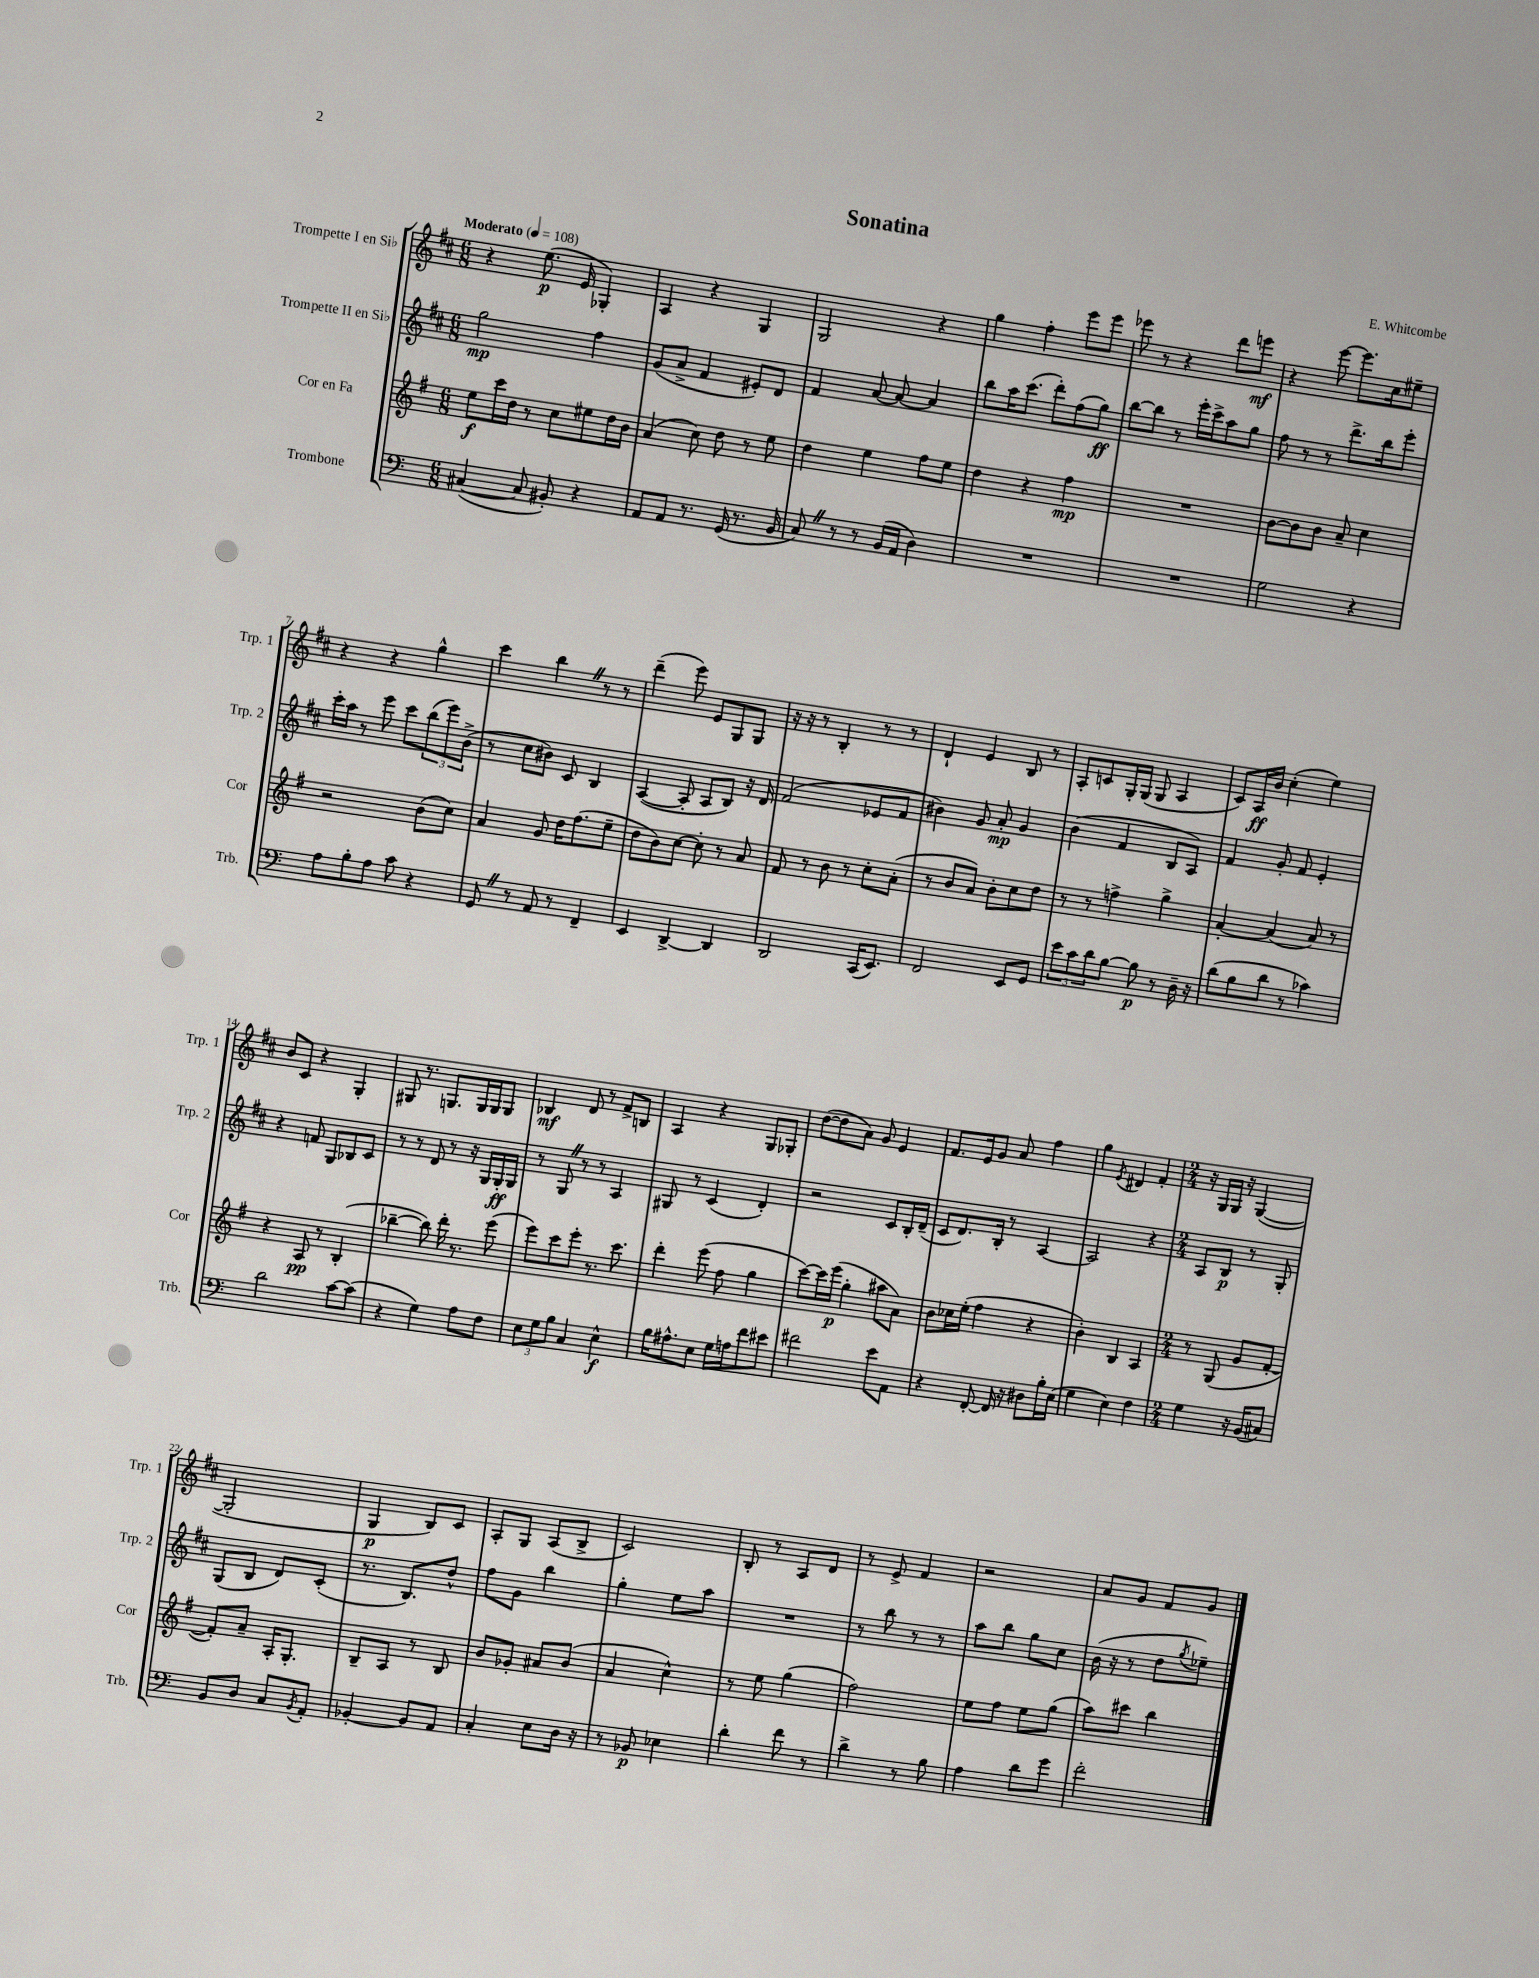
\header { title = "Sonatina" composer = "E. Whitcombe" }
<<
\new StaffGroup <<
\new Staff = "s0" \with { instrumentName = "Trompette I en Sib" shortInstrumentName = "Trp. 1" } {
    \clef treble \key d \major \numericTimeSignature \time 6/8 \tempo "Moderato" 4 = 108
    r4 e''8.\p( e'16 ges4-.) |
    a4 r4 g4 |
    g2 r4 |
    g''4 fis''4-. e'''8 e'''8 |
    ees'''8 r8 r4 d'''8 e'''8\mf |
    r4 e'''8~ e'''8. cis''16 eis''8-- |
    r4 r4 g''4-^ |
    cis'''4 b''4 \once \override BreathingSign.text = \markup { \musicglyph "scripts.caesura.straight" } \breathe r8 r8 |
    d'''4--( e'''8) e'8 g8 g8 |
    r16 r16 r8 b4-. r8 r8 |
    d'4-! e'4 b8 r8 |
    a8-. c'8 g16-. g16( g8 a4 |
    cis'8) a16\ff b'16 cis''4-.( e''4) |
    b'8 cis'8 r4 g4-. |
    gis8 r8. g8. g16 g16 g8 |
    bes4\mf d'8 r8 fis'8-> b8 |
    a4 r4 g8 ges8-. |
    d''8~( d''8 a'8) g'8 e'4 |
    fis'8. e'16 g'8 a'8 fis''4 |
    g''4 \acciaccatura { e'8 } dis'4 fis'4-. |
    \numericTimeSignature \time 2/4 r16 g16 g16 r16 g4~( |
    g2-. |
    g4\p b8) cis'8 |
    a8-. g8 a8( b8-> |
    cis'2) |
    b8-. r8 a8 d'8 |
    r8 e'8-> fis'4 |
    r2 |
    a'8 g'8 fis'8 g'8 \bar "|." |
}
\new Staff = "s1" \with { instrumentName = "Trompette II en Sib" shortInstrumentName = "Trp. 2" } {
    \clef treble \key d \major \numericTimeSignature \time 6/8
    g''2\mp fis''4 |
    g'8( a'8-> fis'4 eis'8-.) d'8 |
    fis'4 a'8~ a'8~ a'4 |
    b''8 a''16 cis'''8.( d'''8-.) fis''8( g''8\ff) |
    b''8~ b''8 r8 e'''16-. cis'''16-> a''8 g''8 |
    fis''8 r8 r8 d'''8.-> b''16 e'''8-. |
    cis'''16-. a''16 r8 e'''8 cis'''8 \tuplet 3/2 { b''8( e'''8) b'8->( } |
    r8 cis''8 bis'8) cis'8 b4 |
    a4~( a8-. a8 b8) r16 d'16 |
    fis'2( ees'8 fis'8 |
    bis'4) g'8 a'8-.\mp g'4 |
    b'4( fis'4 b8 a8) |
    fis'4 g'8-. fis'8 e'4-. |
    r4 f'8 g8 bes8 cis'8 |
    r8 r8 d'8 r8 r16 g16 g16-.\ff g16 |
    r8 g8 \once \override BreathingSign.text = \markup { \musicglyph "scripts.caesura.straight" } \breathe r8 r8 a4 |
    gis8 r8 cis'4( d'4-.) |
    r2 cis'8 b16-. d'16--( |
    cis'8 d'8.) b16-. r8 a4~ |
    a2 r4 |
    \numericTimeSignature \time 2/4 a8 b8\p r8 g8-. |
    g8( b8 d'8) cis'8-.( |
    r8. b8.) d''8-^ |
    fis''8 g'8 b''4 |
    g''4-. e''8 a''8 |
    R2 |
    r8 b''8 r8 r8 |
    a''8 b''8 g''8 cis''8 |
    b'16( r16 r8 d''8 \acciaccatura { g''8 } ees''8--) \bar "|." |
}
\new Staff = "s2" \with { instrumentName = "Cor en Fa" shortInstrumentName = "Cor" } {
    \clef treble \key g \major \numericTimeSignature \time 6/8
    e''8\f c'''16 d''16 r8 c''8 eis''8 d''16 b'16 |
    a'4( c''8) d''8 r8 e''8 |
    d''4 e''4 fis''8 e''8 |
    d''4 r4 fis''4\mp |
    R2. |
    b'8~ b'8 b'8 a'8-- c''4 |
    r2 b'8( c''8) |
    a'4 g'8 d''16 fis''8.( e''8-- |
    d''8 b'8) c''8~ c''8-. r8 a'8 |
    fis'8 r8 b'8 r8 c''8-. a'8-.( |
    r8 b'8 a'8) b'8-. c''8 d''8 |
    r8 r8 f''4-> g''4-> |
    a'4~-. a'4( a'8) r8 |
    r4 a8\pp r8 b4-.( |
    bes''4~-- bes''8) d'''16-. r8. e'''8( |
    e'''8) c'''8 e'''8-. r8. c'''8. |
    d'''4-. e'''8( fis''8 g''4 |
    c'''8~) c'''16 e'''16\p( g''4-. ais''8 a'8) |
    b'8 ces''16 e''16-.( fis''4 r4 |
    b'4-.) b4 a4 |
    \numericTimeSignature \time 2/4 r8 g8( g'8 fis'8~-. |
    fis'8-.) a'8-- a16-. g8.-. |
    b8-- a8 r8 b8 |
    b'8 ges'8-. ais'8 b'8( |
    a'4 c''4-^) |
    r8 e''8 g''4( |
    fis''2) |
    e''8 fis''8 e''8 g''8( |
    a''8) cis'''8 b''4 \bar "|." |
}
\new Staff = "s3" \with { instrumentName = "Trombone" shortInstrumentName = "Trb." } {
    \clef bass \key c \major \numericTimeSignature \time 6/8
    cis4~( cis8 bis,8-.) r4 |
    a,8 a,8 r8. g,16( r8. b,16 |
    c8) \once \override BreathingSign.text = \markup { \musicglyph "scripts.caesura.straight" } \breathe r8 r8 b,16( a,16 d4) |
    R2. |
    R2. |
    g2 r4 |
    a8 b8-. a8 c'8 r4 |
    g,8 \once \override BreathingSign.text = \markup { \musicglyph "scripts.caesura.straight" } \breathe r8 a,8 r8 f,4-- |
    e,4 d,4~-> d,4 |
    d,2 c,16( e,8.) |
    f,2 e,8 g,8 |
    \tuplet 3/2 { e'8 c'8 d'8 } b8~ b8\p r8 d16-- r16 |
    d'8( b8 d'8 r8 ces'4) |
    d'2 c'8~ c'8( |
    r4 g4) a8 f8 |
    \tuplet 3/2 { e8 g8 b8 } c4 e4-^\f |
    b16 ais8.-^ e8 g16 a16 f'8 eis'8 |
    fis'2 e'8 a,8 |
    r4 f,8~-. f,16 r16 dis8 b16-. e16( |
    g4 e4) f4 |
    \numericTimeSignature \time 2/4 g4 r16 b,16( cis8) |
    b,8 d8 c8 \acciaccatura { b,8 } a,8-. |
    bes,4~-. bes,8 a,8 |
    c4-. e8 d16 r16 |
    r8 bes,8\p ees4 |
    d'4-. f'8 r8 |
    d'4-> r8 b8 |
    a4 d'8 g'8 |
    f'2-. \bar "|." |
}
>>
>>
